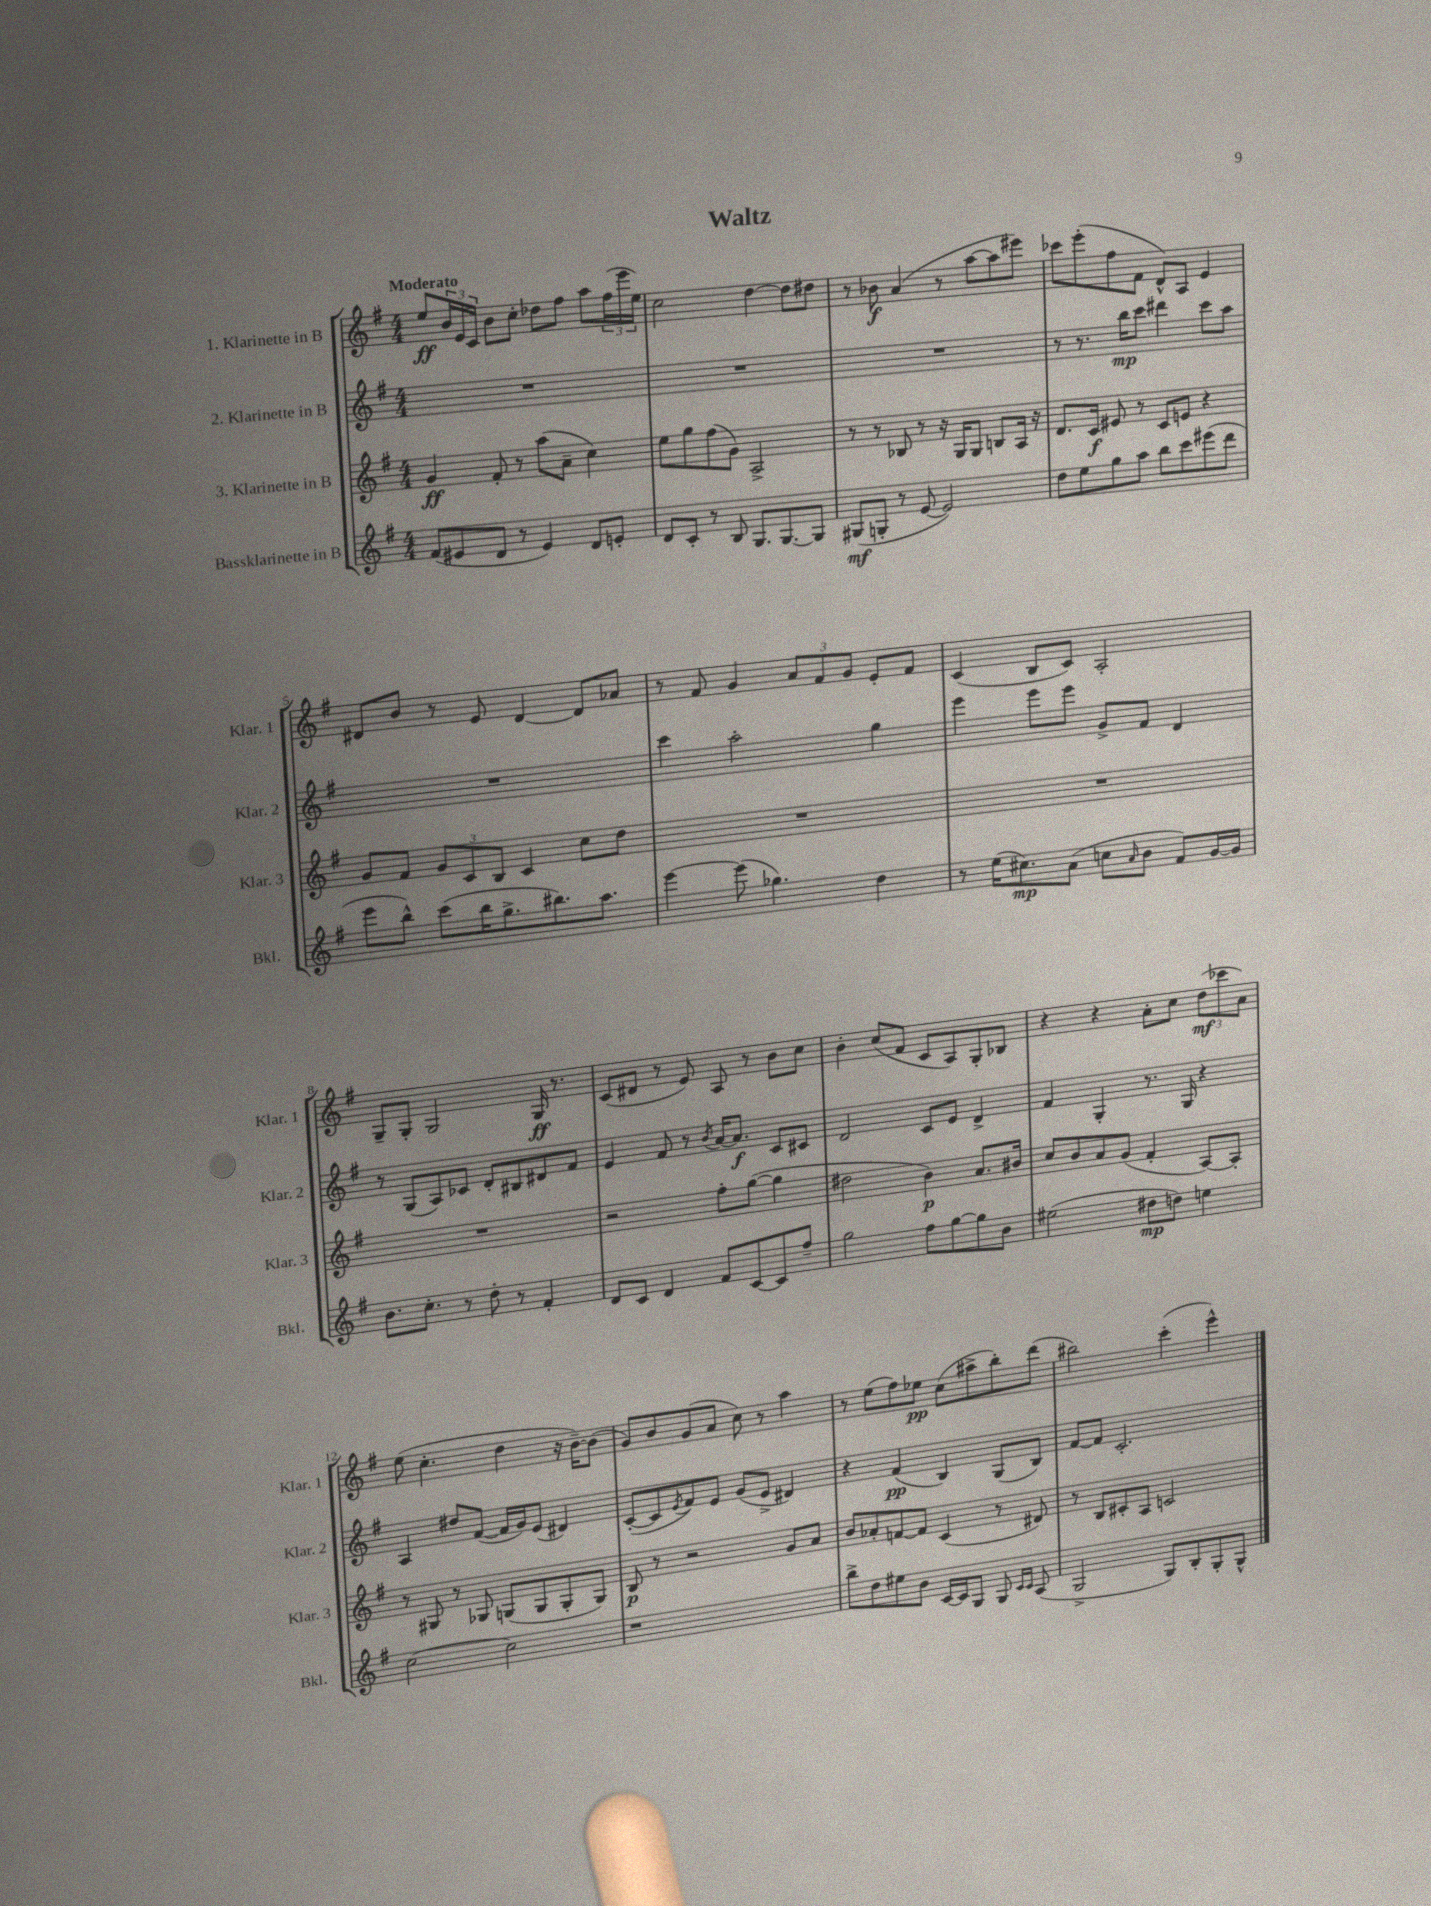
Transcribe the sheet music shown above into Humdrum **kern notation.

**kern	**dynam	**kern	**dynam	**kern	**dynam	**kern	**dynam
*part4	*part4	*part3	*part3	*part2	*part2	*part1	*part1
*staff4	*staff4	*staff3	*staff3	*staff2	*staff2	*staff1	*staff1
*I"Bassklarinette in B	*	*I"3. Klarinette in B	*	*I"2. Klarinette in B	*	*I"1. Klarinette in B	*
*I'Bkl.	*	*I'Klar. 3	*	*I'Klar. 2	*	*I'Klar. 1	*
*clefG2	*	*clefG2	*	*clefG2	*	*clefG2	*
*k[f#]	*	*k[f#]	*	*k[f#]	*	*k[f#]	*
*M4/4	*	*M4/4	*	*M4/4	*	*M4/4	*
=1	=1	=1	=1	=1	=1	=1	=1
!	!	!	!	!	!	!LO:TX:a:B:t=Moderato	!
(8f#/L	.	4g/	ff	1r	.	8ee/L	ff
8e#X/	.	.	.	.	.	24b/L	.
.	.	.	.	.	.	24e/	.
.	.	.	.	.	.	24c/JJ	.
8d/J	.	8f#'/	.	.	.	8b\L	.
8r	.	8r	.	.	.	8cc'\J	.
4e#/)	.	(8aa\L	.	.	.	8dd-X\L	.
.	.	8a~\J	.	.	.	8ff#\J	.
8d/L	.	4cc\)	.	.	.	8aa\L	.
8en'/J	.	.	.	.	.	(24ff#\L	.
.	.	.	.	.	.	24eee\	.
.	.	.	.	.	.	24ee\JJ)	.
=2	=2	=2	=2	=2	=2	=2	=2
8d/L	.	8ee\L	.	1r	.	2cc\	.
8c'/J	.	8gg\	.	.	.	.	.
8r	.	(8ff#\	.	.	.	.	.
8B/	.	8g\J)	.	.	.	.	.
8.G/L	.	2A^/	.	.	.	[4dd\	.
[8.G/	.	.	.	.	.	.	.
.	.	.	.	.	.	8dd\L]	.
8G/J]	.	.	.	.	.	8dd#X\J	.
=3	=3	=3	=3	=3	=3	=3	=3
(8G#X/L	mf	8r	.	1r	.	8r	.
8Gn'/J	.	8r	.	.	.	8b-X\	f
8r	.	8B-X/	.	.	.	(4a/	.
[8e/	.	8r	.	.	.	.	.
2e/])	.	16r	.	.	.	8r	.
.	.	16G/KL	.	.	.	.	.
.	.	8G/J	.	.	.	[8aa\L	.
.	.	8Bn/L	.	.	.	8aa\]	.
.	.	16A/Jk	.	.	.	8eee#X\J)	.
.	.	16r	.	.	.	.	.
=4	=4	=4	=4	=4	=4	=4	=4
8dd\L	.	8.d/L	.	8r	.	8ccc-X\L	.
8ee\	.	.	.	8.r	.	(8eee'\	.
.	.	16c/Jk	f	.	.	.	.
8gg\	.	8e#X/	.	.	.	8ff#\	.
.	.	.	.	16bb\KL	mp	.	.
8aa\J	.	8r	.	8ccc\J	.	8f#\J	.
8bb\L	.	8c/L	.	4ddd#X\	.	8d^^/L)	.
8ccc\	.	8en/J	.	.	.	8A/J	.
(8eee#X\	.	4r	.	8ccc\L	.	4e/	.
8ddd\J	.	.	.	8aa\J	.	.	.
!!LO:LB:g=z
=5	=5	=5	=5	=5	=5	=5	=5
8eee\L	.	8g/L	.	1r	.	8d#X/L	.
8bb^^\J)	.	8f#/J	.	.	.	8b/J	.
(8ccc\L	.	12g/L	.	.	.	8r	.
.	.	12c/	.	.	.	.	.
16bb\K	.	.	.	.	.	8e/	.
.	.	12B/J	.	.	.	.	.
8.gg^\	.	.	.	.	.	.	.
.	.	4c/	.	.	.	[4d#/	.
8.bb#X\)	.	.	.	.	.	.	.
.	.	8cc\L	.	.	.	8d#/L]	.
8.aa\J	.	.	.	.	.	.	.
.	.	8dd\J	.	.	.	8a-X/J	.
=6	=6	=6	=6	=6	=6	=6	=6
[4eee\	.	1r	.	4ccc\	.	8r	.
.	.	.	.	.	.	8f#/	.
(8eee\]	.	.	.	2aa'\	.	4g/	.
4.gg-X\)	.	.	.	.	.	.	.
.	.	.	.	.	.	12a/L	.
.	.	.	.	.	.	12f#/	.
.	.	.	.	.	.	12g/J	.
4dd\	.	.	.	4gg\	.	8e'/L	.
.	.	.	.	.	.	8f#/J	.
=7	=7	=7	=7	=7	=7	=7	=7
8r	.	1r	.	4eee\	.	(4c/	.
(16ee\KL	.	.	.	.	.	.	.
8.cc#X\)	mp	.	.	.	.	.	.
.	.	.	.	8eee\L	.	8B/L	.
(8a\J	.	.	.	8eee\J	.	8c/J)	.
8ccn\L	.	.	.	8g^/L	.	2A'/	.
16qqa/	.	.	.	.	.	.	.
8b\J	.	.	.	8f#/J	.	.	.
8f#/L)	.	.	.	4d/	.	.	.
[16g/L	.	.	.	.	.	.	.
16g/JJ]	.	.	.	.	.	.	.
!!LO:LB:g=z
=8	=8	=8	=8	=8	=8	=8	=8
8.b\L	.	1r	.	8r	.	8G~/L	.
.	.	.	.	(8G/L	.	8G'/J	.
8.cc'\J	.	.	.	.	.	.	.
.	.	.	.	8A/)	.	2G/	.
8r	.	.	.	8c-X/J	.	.	.
8dd'\	.	.	.	8d'/L	.	.	.
8r	.	.	.	8B#X/	.	.	.
4f#'/	.	.	.	8d#X/	.	16G/	ff
.	.	.	.	.	.	8.r	.
.	.	.	.	8f#/J	.	.	.
=9	=9	=9	=9	=9	=9	=9	=9
8d/L	.	2r	.	4e/	.	(8c/L	.
8c/J	.	.	.	.	.	8d#X/J	.
4d/	.	.	.	8f#/	.	8r	.
.	.	.	.	8r	.	8e/)	.
.	.	.	.	8qb/	.	.	.
8f#/L	.	8ff#'\L	.	[16a/KL	.	8A/	.
.	.	.	.	8.a/J]	f	.	.
[8c/	.	([8gg\J	.	.	.	8r	.
8c/]	.	4gg\]	.	8c/L	.	8b\L	.
8ff#~/J	.	.	.	8c#X/J	.	8cc\J	.
=10	=10	=10	=10	=10	=10	=10	=10
2gg\	.	2dd#X\	.	2d/	.	4b'\	.
.	.	.	.	.	.	(8cc/L	.
.	.	.	.	.	.	8f#/J	.
8ff#\L	.	4b\)	p	8c/L	.	8c/L	.
[8gg\	.	.	.	8e/J	.	8A/)	.
8gg\]	.	8.a/L	.	4d^/	.	8G'/	.
8b\J	.	.	.	.	.	8B-X/J	.
.	.	16b#X/Jk	.	.	.	.	.
=11	=11	=11	=11	=11	=11	=11	=11
(2ee#X\	.	8cc/L	.	4f#/	.	4r	.
.	.	8b/	.	.	.	.	.
.	.	8a/	.	4G'/	.	4r	.
.	.	(8g/J	.	.	.	.	.
8dd#X\L	mp	4f#'/	.	8.r	.	8a'\L	.
8ddn\J)	.	.	.	.	.	8cc\J	.
.	.	.	.	16G/	.	.	.
4een\	.	[8A/L)	.	4r	.	(12dd\L	mf
.	.	.	.	.	.	12ccc-X\	.
.	.	8A'/J]	.	.	.	.	.
.	.	.	.	.	.	12a\J)	.
!!LO:LB:g=z
=12	=12	=12	=12	=12	=12	=12	=12
[2cc\	.	8r	.	4A/	.	(8ee\	.
.	.	8G#X/	.	.	.	4.cc'\	.
.	.	8r	.	8dd#X/L	.	.	.
.	.	8G-X/	.	([8f#/J	.	.	.
2cc\]	.	(8Gn/L	.	16f#/LL]	.	4dd\	.
.	.	.	.	16g/J)	.	.	.
.	.	8G/	.	(8e/J	.	.	.
.	.	8G'/	.	4d#X/)	.	16r	.
.	.	.	.	.	.	[16b~\KL)	.
.	.	8G/J)	.	.	.	(8b\J]	.
=13	=13	=13	=13	=13	=13	=13	=13
1r	.	8B/	p	([8c'/L	.	8g/L)	.
.	.	8r	.	8c/]	.	8b/	.
.	.	.	.	8qe/	.	.	.
.	.	2r	.	8f#/)	.	(8g/	.
.	.	.	.	8e/J	.	8a/J	.
.	.	.	.	(8g/L	.	8cc\)	.
.	.	.	.	8e^/J	.	8r	.
.	.	8g/L	.	4d#X/)	.	4aa\	.
.	.	8a/J	.	.	.	.	.
=14	=14	=14	=14	=14	=14	=14	=14
8bb^\L	.	8b/L	.	4r	.	8r	.
8dd\	.	8a-X'/	.	.	.	(8ee\L	.
8ee#X\	.	[8fn/	.	(4f#/	pp	8ff#\)	.
8b\J	.	8f/J]	.	.	.	8ee-X\J	pp
[16c/LL	.	(4c/	.	4B/)	.	(8cc\L	.
16c/J]	.	.	.	.	.	.	.
8G/J	.	.	.	.	.	8aa#X^\	.
8G/	.	8r	.	(8G/L	.	8bb'\)	.
16qqc/LL	.	.	.	.	.	.	.
16qqc/JJ	.	.	.	.	.	.	.
(8A/	.	8d#X/)	.	8B/J)	.	(8ddd\J	.
=15	=15	=15	=15	=15	=15	=15	=15
2G^/	.	8r	.	[8f#/L	.	2bb#X\)	.
.	.	8B/L	.	8f#/J]	.	.	.
.	.	8c#X'/	.	2.c'/	.	.	.
.	.	8A/J	.	.	.	.	.
8G/L)	.	2cn/	.	.	.	(4ccc'\	.
8B'/	.	.	.	.	.	.	.
8G'/	.	.	.	.	.	4eee^^\)	.
8G^^/J	.	.	.	.	.	.	.
==	==	==	==	==	==	==	==
*-	*-	*-	*-	*-	*-	*-	*-
